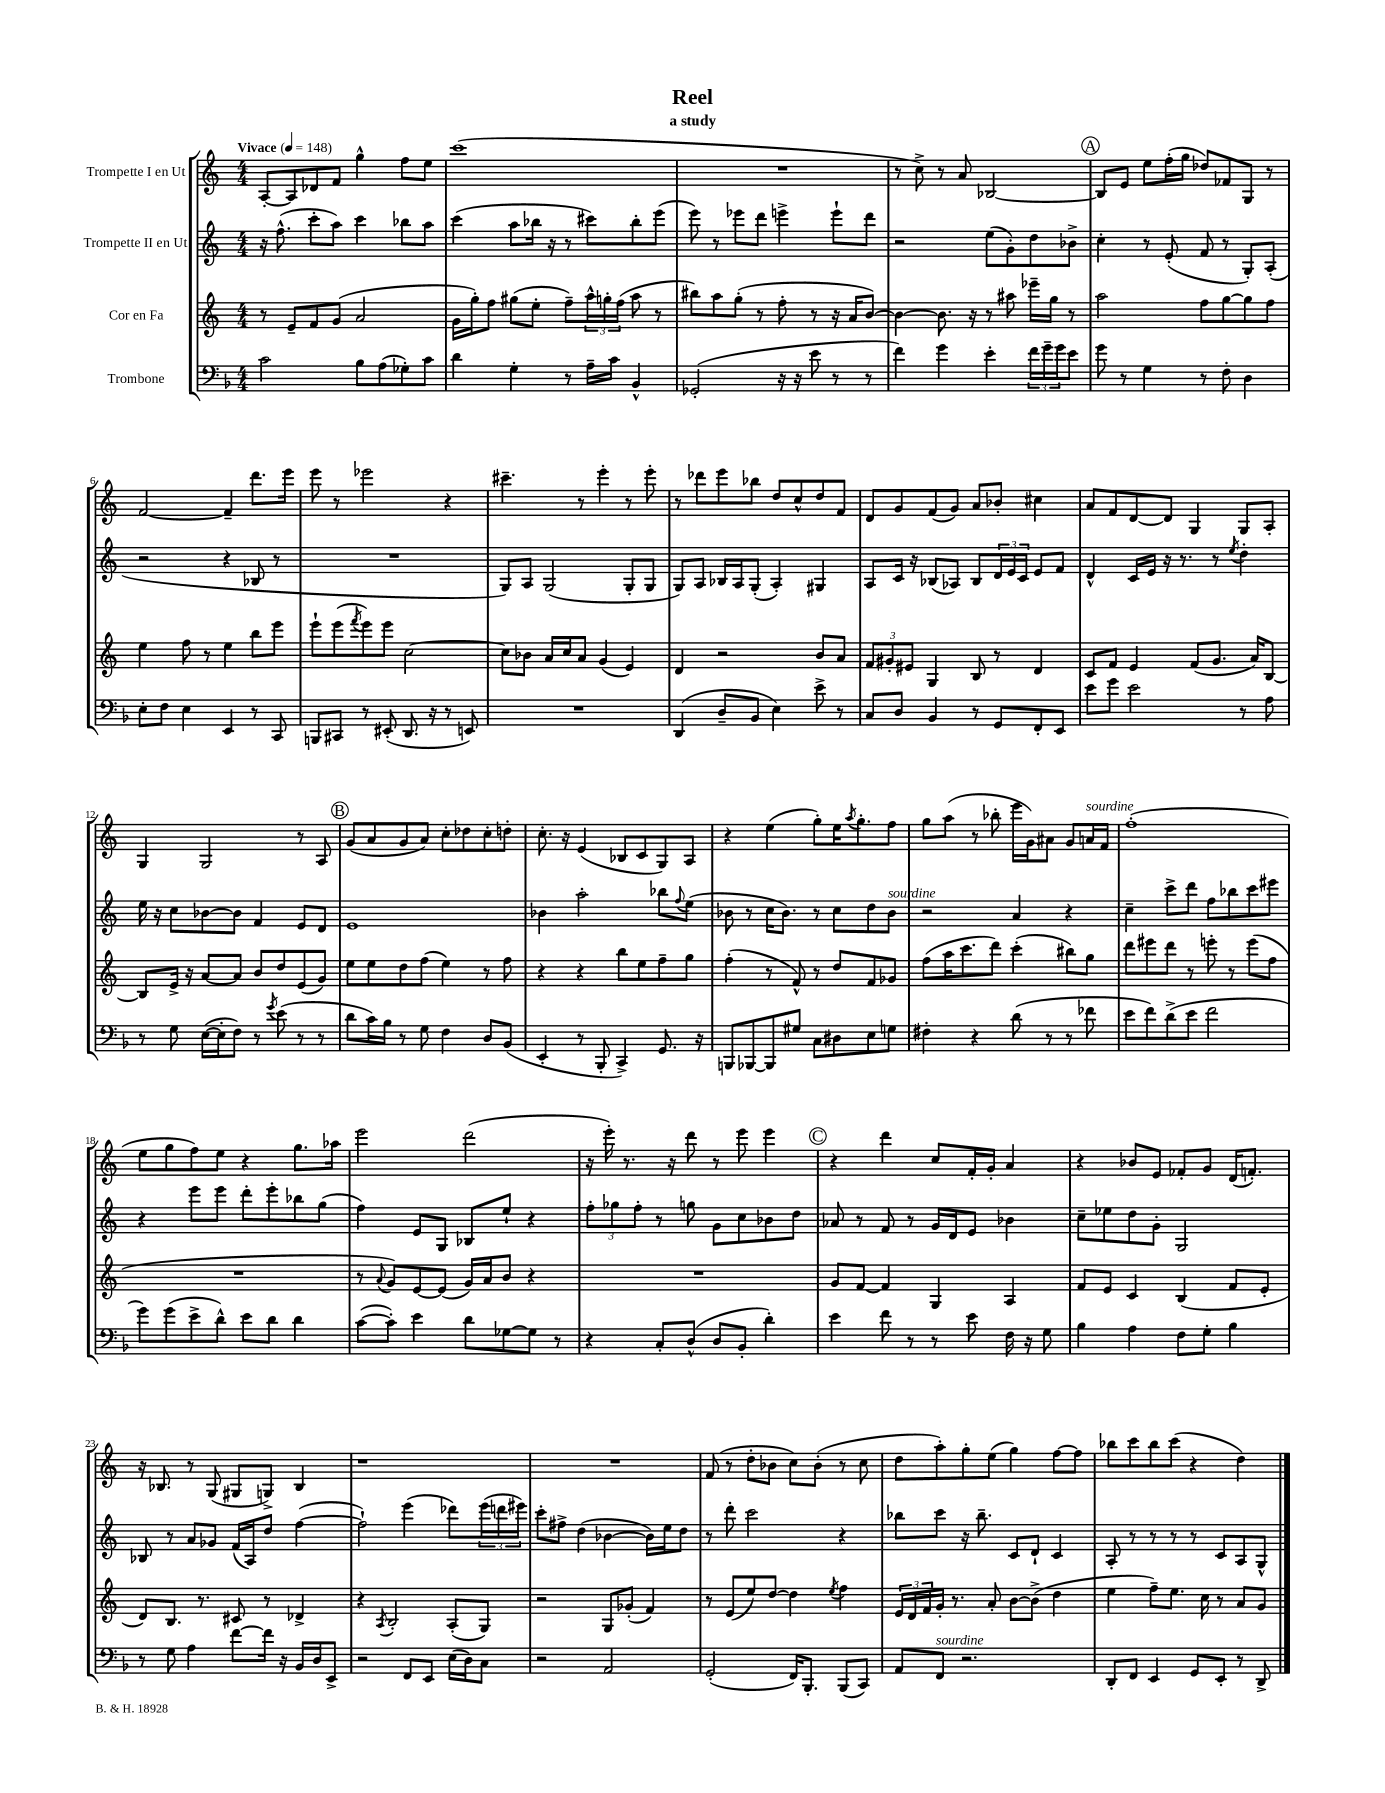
\header { title = "Reel" subtitle = "a study" }
<<
\new StaffGroup <<
\new Staff = "s0" \with { instrumentName = "Trompette I en Ut" } {
    \clef treble \key c \major \numericTimeSignature \time 4/4 \tempo "Vivace" 4 = 148
    a8~-. a8 des'8 f'8 g''4-^ f''8 e''8 |
    c'''1( |
    R1 |
    r8 c''8->) r8 a'8 bes2~ |
    \mark \markup { \circle "A" } bes8 e'8 e''8 f''16-.( g''16 des''8) fes'8 g8 r8 |
    f'2~ f'4-- d'''8. e'''16 |
    e'''8 r8 ees'''2 r4 |
    cis'''4.-- r8 e'''4-. r8 e'''8-. |
    r8 des'''8 e'''8 bes''8 d''8 c''8-^ d''8 f'8 |
    d'8 g'8 f'8( g'8) a'8 bes'8-. cis''4 |
    a'8 f'8 d'8~ d'8 g4 g8 a8-. |
    g4 g2 r8 a8 |
    \mark \markup { \circle "B" } g'8( a'8 g'8 a'8) c''8-. des''8 c''8-. d''8-. |
    c''8.-. r16 e'4( bes8 c'8 g8) a8 |
    r4 e''4( g''8-.) e''16 \acciaccatura { a''8 } g''8.-. f''8 |
    g''8 a''8( r8 bes''8-. e'''16 g'16) ais'8 g'8 a'16^\markup { \italic "sourdine" } f'16 |
    f''1-.( |
    e''8 g''8 f''8) e''8 r4 g''8. aes''16 |
    e'''2 d'''2( |
    r16 e'''16-.) r8. r16 d'''8 r8 e'''8 e'''4 |
    \mark \markup { \circle "C" } r4 d'''4 c''8 f'16-. g'16-. a'4 |
    r4 bes'8 e'8 fes'8-. g'8 d'16( f'8.-.) |
    r16 bes8. r8 g8( gis8 g8->) bes4 |
    r1 |
    R1 |
    f'8( r8 d''8-. bes'8 c''8) bes'8-.( r8 c''8 |
    d''8 a''8-.) g''8-. e''8( g''4) f''8~ f''8 |
    bes''8 c'''8 bes''8 c'''8( r4 d''4) \bar "|." |
}
\new Staff = "s1" \with { instrumentName = "Trompette II en Ut" } {
    \clef treble \key c \major \numericTimeSignature \time 4/4
    r16 f''8.-^( c'''8-. a''8) c'''4 bes''8 a''8 |
    c'''4( a''8 bes''16 r16 r8 cis'''8) bes''8-. e'''8( |
    e'''8) r8 ees'''8 d'''8 e'''4-> e'''8-! d'''8 |
    r2 e''8( g'8-.) d''8 bes'8-> |
    \mark \markup { \circle "A" } c''4-. r8 e'8-.( f'8 r8 g8-.) a8-.( |
    r2 r4 bes8 r8 |
    R1 |
    g8) a8 g2( g8-. g8 |
    g8) a8 bes16 a16 g8-.( a4-.) gis4 |
    a8 c'16 r16 bes8( aes8) bes8 \tuplet 3/2 { d'16 e'16 c'16 } e'8 f'8 |
    d'4-^ c'16 e'16 r16 r8. r8 \acciaccatura { e''8 } d''4-. |
    e''16 r16 c''8 bes'8~ bes'8 f'4 e'8 d'8 |
    \mark \markup { \circle "B" } e'1 |
    bes'4 a''2-. bes''8 \appoggiatura { f''8 } e''8( |
    bes'8 r8 c''16 bes'8.) r8 c''8 d''8 bes'8^\markup { \italic "sourdine" } |
    r2 a'4 r4 |
    c''4-- c'''8-> d'''8 f''8 bes''8 c'''8 eis'''8 |
    r4 e'''8 e'''8 d'''8-. e'''8-. bes''8 g''8( |
    f''4) e'8 g8 bes8 e''8-! r4 |
    \tuplet 3/2 { f''8-. ges''8 f''8-. } r8 g''8 g'8 c''8 bes'8 d''8 |
    \mark \markup { \circle "C" } aes'8 r8 f'8 r8 g'16 d'16 e'8 bes'4 |
    c''8-- ees''8 d''8 g'8-. g2 |
    bes8 r8 a'8 ges'8 f'16( a16) d''8 f''4~( |
    f''2-!) e'''4( des'''8) \tuplet 3/2 { e'''16( d'''16 eis'''16) } |
    c'''8-. fis''8-> d''4( bes'4~ bes'16) e''16 d''8 |
    r8 d'''8-. c'''2 r4 |
    bes''8 c'''8 r16 bes''8.-- c'8 d'8-! c'4 |
    a8-. r8 r8 r8 r8 c'8 a8 g8-^ \bar "|." |
}
\new Staff = "s2" \with { instrumentName = "Cor en Fa" } {
    \clef treble \key c \major \numericTimeSignature \time 4/4
    r8 e'8-- f'8 g'8( a'2 |
    g'16 g''16-.) f''8 gis''8( e''8-. f''8--) \tuplet 3/2 { a''16-^ g''16-. f''16( } a''8 r8 |
    bis''8) a''8 g''8-.( r8 f''8-. r8 r16 a'16 b'8~) |
    b'4~ b'8. r16 r8 ais''8 ees'''16-- g''16 r8 |
    \mark \markup { \circle "A" } a''2 f''8 g''8~ g''8 f''8 |
    e''4 f''8 r8 e''4 b''8 e'''8 |
    e'''8-! e'''8( \acciaccatura { f'''8 } e'''8) e'''8 c''2~ |
    c''8 bes'8 a'16 c''16 a'8 g'4( e'4) |
    d'4 r2 b'8 a'8 |
    \tuplet 3/2 { f'8 gis'8-. eis'8 } g4 b8 r8 d'4 |
    c'8 f'8 e'4 f'8( g'8. a'16) b8~ |
    b8 e'16-> r16 a'8~ a'8 b'8 d''8 e'8( g'8) |
    \mark \markup { \circle "B" } e''8 e''8 d''8 f''8( e''4) r8 f''8 |
    r4 r4 b''8 e''8 f''8-- g''8 |
    f''4-.( r8 f'8-^) r8 d''8 f'8 ges'8 |
    f''8( a''16 c'''8. d'''8) c'''4-.( bis''8) g''8 |
    d'''8 eis'''8 d'''8 r8 e'''8-. r8 e'''8( f''8 |
    R1 |
    r8 \appoggiatura { a'8 } g'8) e'8~ e'8( g'16) a'16 b'8 r4 |
    R1 |
    \mark \markup { \circle "C" } g'8 f'8~ f'4 g4 a4 |
    f'8 e'8 c'4 b4( f'8 e'8-. |
    d'8) b8. r8. cis'8 r8 des'4-> |
    r4 \acciaccatura { a8 } b2-. a8-.( g8) |
    r2 g8 ges'8-.( f'4) |
    r8 e'8( e''8) d''8~ d''4 \acciaccatura { e''8 } f''4 |
    \tuplet 3/2 { e'16 d'16 f'16 } g'16-. r8. a'8-. b'8~ b'8->( d''4 |
    e''4 f''8--) e''8. c''16 r8 a'8 g'8 \bar "|." |
}
\new Staff = "s3" \with { instrumentName = "Trombone" } {
    \clef bass \key f \major \numericTimeSignature \time 4/4
    c'2 bes8 a8( ges8-.) c'8 |
    d'4 g4-. r8 a16-- c'16 bes,4-^ |
    ges,2-.( r16 r16 e'8 r8 r8 |
    f'4) g'4 e'4-. \tuplet 3/2 { f'16 g'16-- g'16 } e'8 |
    \mark \markup { \circle "A" } g'8 r8 g4 r8 f8-. d4 |
    e8-. f8 e4 e,4 r8 c,8 |
    b,,8 cis,8 r8 eis,8-.( d,8. r16 r8 e,8) |
    R1 |
    d,4( d8-- bes,8 e4) e'8-> r8 |
    c8 d8 bes,4 r8 g,8 f,8-. e,8 |
    e'8 g'8 e'2 r8 a8 |
    r8 g8 e16~( e16-. f8) r8 \acciaccatura { g'8 } e'8( r8 r8 |
    \mark \markup { \circle "B" } d'8 c'16) bes16 r8 g8 f4 d8 bes,8( |
    e,4-. r8 bes,,8-. c,4->) g,8. r16 |
    b,,8 bes,,8~ bes,,8 gis8 c8 dis8 e8 g8 |
    fis4-. r4 d'8( r8 r8 fes'8 |
    e'8 f'8) d'8->( e'8 f'2 |
    g'8) g'8( e'8-> d'8-^) e'8 d'8 d'4 |
    c'8~( c'8-.) e'4 d'8 ges8~ ges8 r8 |
    r4 c8-. d8-^( d8 bes,8-. d'4-.) |
    \mark \markup { \circle "C" } e'4 f'8 r8 r8 e'8 f16 r16 g8 |
    bes4 a4 f8 g8-. bes4 |
    r8 g8 a4 f'8~ f'16 r16 bes,16 d16 e,8-> |
    r2 f,8 e,8 e16( d16) c8 |
    r2 a,2 |
    g,2-.( f,16) bes,,8.-. bes,,8( c,8) |
    a,8 f,8^\markup { \italic "sourdine" } r2. |
    d,8-. f,8 e,4 g,8 e,8-. r8 d,8-> \bar "|." |
}
>>
>>
